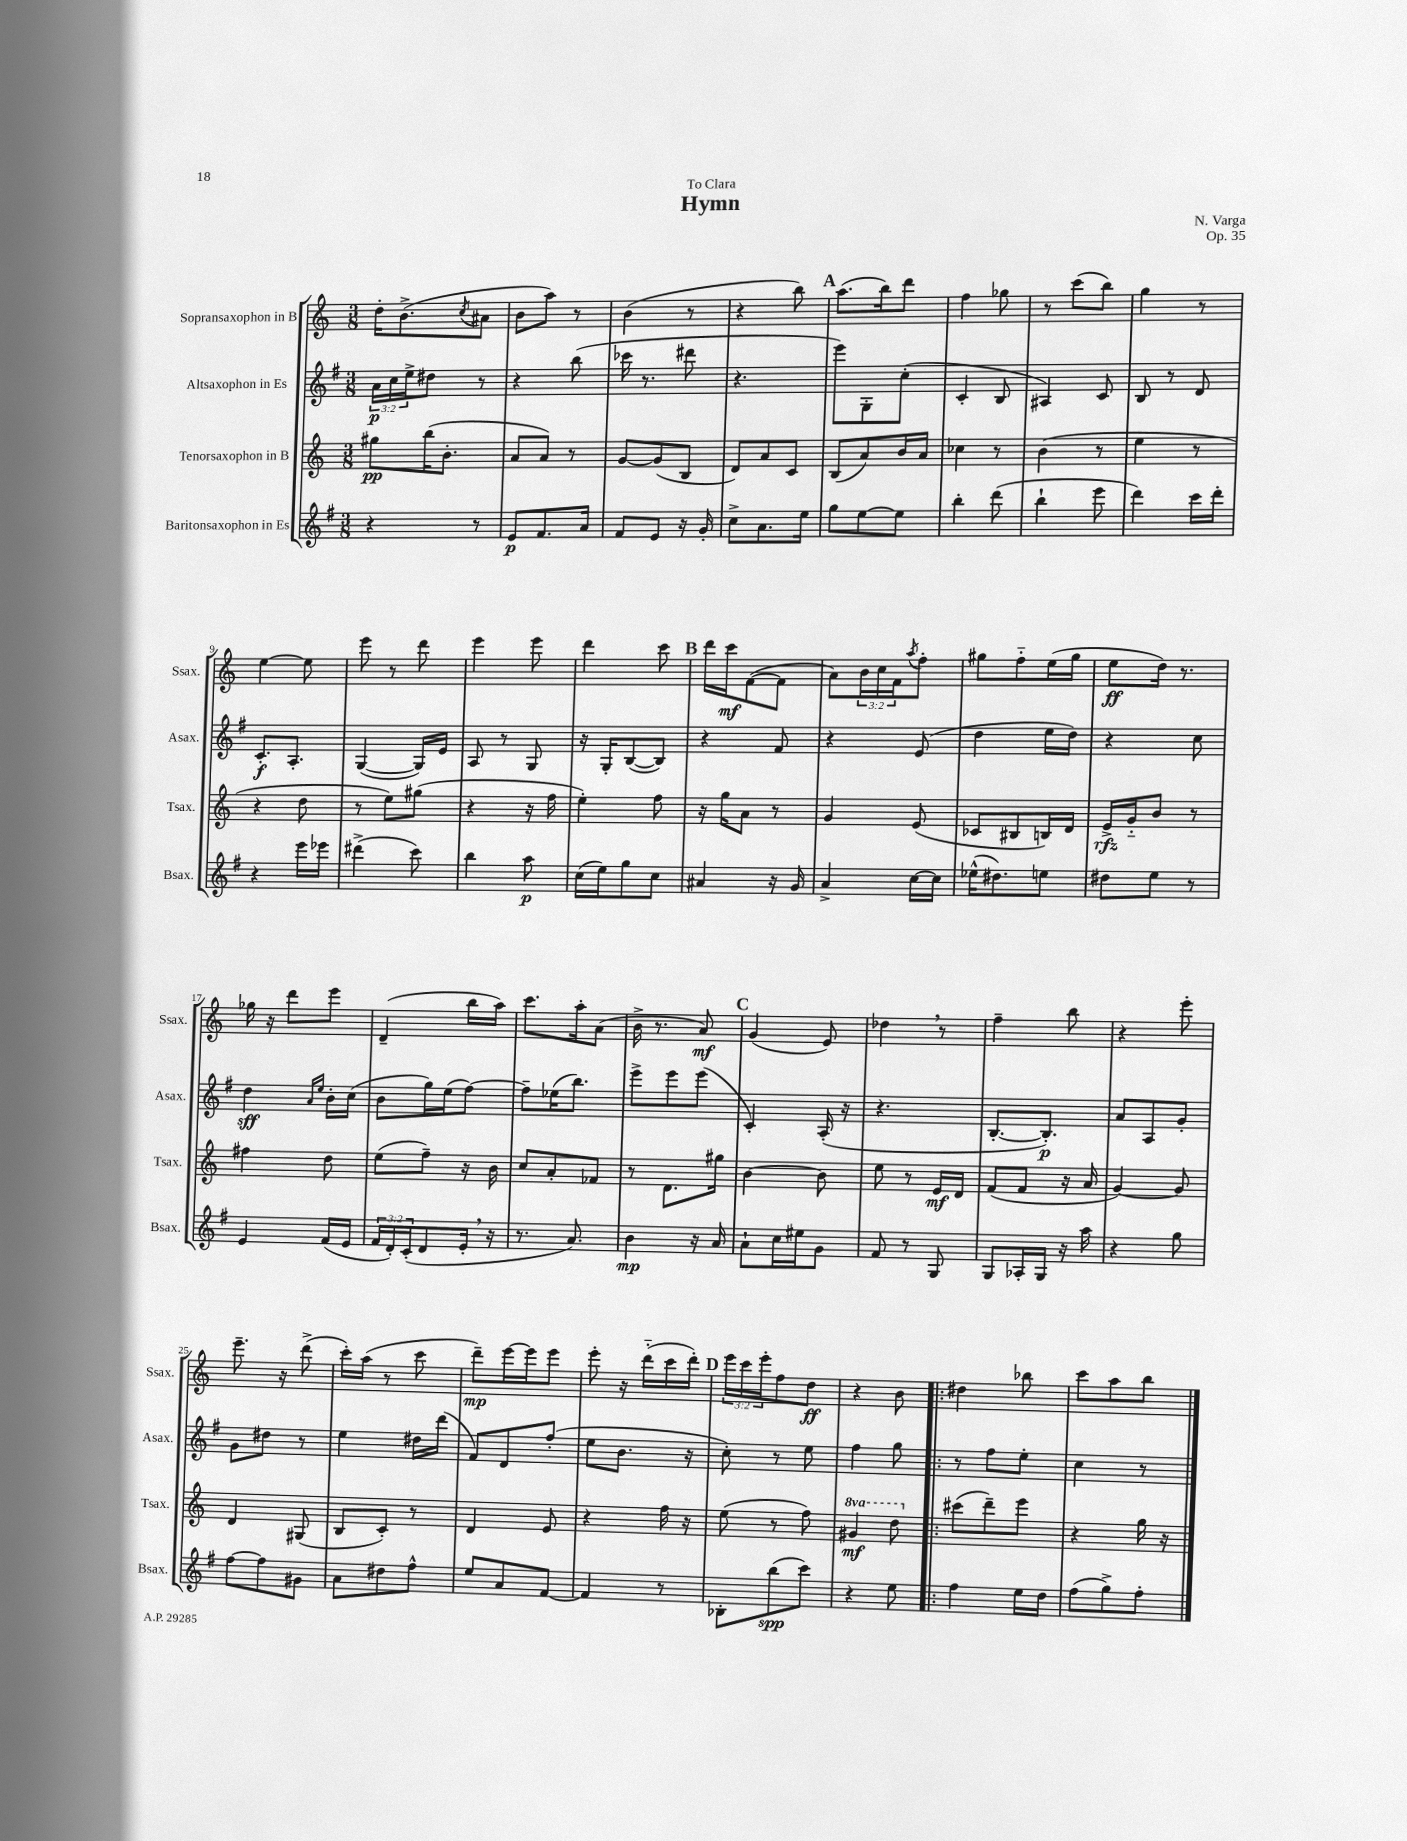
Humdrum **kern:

**kern	**kern	**kern	**kern
*staff4	*staff3	*staff2	*staff1
*clefG2	*clefG2	*clefG2	*clefG2
*k[f#]	*k[]	*k[f#]	*k[]
*M3/8	*M3/8	*M3/8	*M3/8
4r	8gg#\L	24a\LL	16dd'\LK
.	.	24cc\	.
.	.	.	(8.b^\
.	.	24ee^\J	.
.	(16bb\K	8dd#\J	.
.	8.b'\J	.	.
.	.	.	8qcc/
8r	.	8r	8a#\J
=	=	=	=
8e/L	8a/L	4r	8b\L
8.f#/	8a/J)	.	8aa\J)
.	8r	(8bb\	8r
16a/Jk	.	.	.
=	=	=	=
8f#/L	[8g/L	16ccc-\	(4b\
.	.	8.r	.
8e/J	(8g/]	.	.
16r	8B/J	8ddd#\	8r
16g'/	.	.	.
=	=	=	=
8cc^\L	8d/L)	4.r	4r
8.a\	8a/	.	.
.	8c/J	.	8bb\)
16ee\Jk	.	.	.
=	=	=	=
8gg\L	(8B/L	8eee\L)	(8.aa\L
[8ee\	8a/)	8G'\	.
.	.	.	16bb\k)
8ee\]J	16b/L	(8cc'\J	8ddd\J
.	16a/JJ	.	.
=	=	=	=
4bb'\	4cc-\	4c'/	4ff\
(8ddd\	8r	8B/	8gg-\
=	=	=	=
4bb`\	(4b\	4A#/)	8r
.	.	.	(8ccc\L
8eee\	8r	8c/	8bb\J)
=	=	=	=
4ddd\)	4ee\	8B/	4gg\
.	.	8r	.
16ccc\LL	8r	8d/	8r
16ddd'\JJ	.	.	.
=	=	=	=
4r	4r	8.c'/L	[4ee\
.	.	8.A'/J	.
16eee\LL	8dd\	.	8ee\]
16eee-\JJ	.	.	.
=	=	=	=
(4ddd#^\	8r	([4G/	8eee\
.	8ee\L)	.	8r
8ccc\)	(8gg#\J	16G/]LL)	8ddd\
.	.	16e/JJ	.
=	=	=	=
4bb\	4r	8A/	4eee\
.	.	8r	.
8aa\	16r	8G/	8eee\
.	16ff\	.	.
=	=	=	=
(16cc\LL	4ee'\)	16r	4ddd\
16ee\J)	.	16G'/LK	.
8gg\	.	([8B/	.
8cc\J	8ff\	8B/]J)	8ccc\
=	=	=	=
4a#/	16r	4r	16ddd\LL
.	16gg\LK	.	16ccc\J
.	8a\J	.	([8f\
16r	8r	8f#/	8f\]J
16g/	.	.	.
=	=	=	=
4a^/	4g/	4r	8a\L)
.	.	.	24b\L
.	.	.	24cc\
.	.	.	24f\J
.	.	.	8qaa/
[16cc\LL	(8e/	(8e/	8ff'\J
16cc\]JJ	.	.	.
=	=	=	=
(16ee-^^\LK	8c-/L	4dd\	8gg#\L
8.dd#\)	.	.	.
.	8B#/	.	8ff'~\
8ee\J	16B/L)	16ee\LL	(16ee\L
.	16d/JJ	16dd\JJ)	16gg#\JJ
=	=	=	=
8dd#\L	16e^/LL	4r	8ee\L
.	16g'~/J	.	.
8ee\J	8b/J	.	16dd\Jk)
.	.	.	8.r
8r	8r	8cc\	.
=	=	=	=
4e/	4ff#\	4dd\	16gg-\
.	.	.	16r
.	.	.	8ddd\L
.	.	16qqa/LL	.
.	.	16qqee/JJ	.
(16f#/LL	8dd\	16b'\LL	8eee\J
16e/JJ	.	(16cc\JJ	.
=	=	=	=
24f#/LL	(8ee\L	8b\L	(4d~/
24d'/)	.	.	.
(24c'/J	.	.	.
8d/	8ff~\J)	16gg\L)	.
.	.	(16ee\J	.
16e'/Jk	16r	[8ff#\J)	16bb\LL
16r	16b\	.	16aa\JJ)
=	=	=	=
8.r	8cc/L	8ff#~\]L	8.ccc\L
.	8a'/	(16ee-\K	.
8.a/)	.	8.bb\J)	16aa'\k
.	8f-/J	.	(8a\J
=	=	=	=
4b\	8r	8eee^\L	16b^\
.	.	.	8.r
.	8.d\L	8eee\	.
16r	.	(8eee\J	8a/)
16a/	16gg#\Jk	.	.
=	=	=	=
8a`\L	[4b\	4c'/)	(4g/
16cc\L	.	.	.
16ee#\J	.	.	.
8g\J	8b\]	(16A'/	8e/)
.	.	16r	.
=	=	=	=
8f#/	8ee\	4.r	4dd-\
8r	8r	.	.
8G/	16e/LL	.	8r
.	16d/JJ	.	.
=	=	=	=
8G/L	(8f/L	[8.B'/L	4ff~\
16A-'/L	8f/J	.	.
16G/JJ	.	8.B'/]J)	.
16r	16r	.	8bb\
16aa\	16a/	.	.
=	=	=	=
4r	[4g/)	8a/L	4r
.	.	8A/	.
8gg\	8g/]	8g'/J	8eee'\
=	=	=	=
[8ff#\L	4d/	8g\L	8.eee~\
8ff#\]	.	8dd#\J	.
.	.	.	16r
8g#\J	(8G#/	8r	(8ddd^\
=	=	=	=
8a\L	8B/L	4ee\	16ccc'\LL)
.	.	.	(16aa\JJ
8dd#\	8c'/J)	.	8r
8ff#^^\J	8r	16dd#\LL	8ccc\
.	.	(16ddd\JJ	.
=	=	=	=
8ee/L	4d/	8f#/L)	8ddd~\L)
8a/	.	8d/	[16eee\L
.	.	.	16eee\]J
[8f#/J	8e/	(8ff#'/J	8eee\J
=	=	=	=
4f#/]	4r	8ee\L	8eee'\
.	.	8.b\J	16r
.	.	.	(16ddd'~\LL
8r	16ff\	.	16ccc\
.	16r	16r	16ddd'\JJ)
=	=	=	=
8B-'\L	(8ee\	8cc'\)	24eee\LL
.	.	.	24ccc\
.	.	.	24eee'\J
(8bb\	8r	8r	8ff\
8ccc\J)	8ff\)	8ee\	8dd\J
=	=	=	=
4r	4gg#/	4ff#\	4r
8ee\	8ddd\	8gg\	8b\
=!|:	=!|:	=!|:	=!|:
4ff#\	(8ccc#\L	8r	4dd#\
.	8ddd~\)	8ff#\L	.
16ee\LL	8eee\J	8ee'\J	8bb-\
16dd\JJ	.	.	.
=	=	=	=
(8ff#\L	4r	4cc\	8ccc\L
8gg^\)	.	.	8aa\
8ff#'\J	16gg\	8r	8bb\J
.	16r	.	.
==	==	==	==
*-	*-	*-	*-
